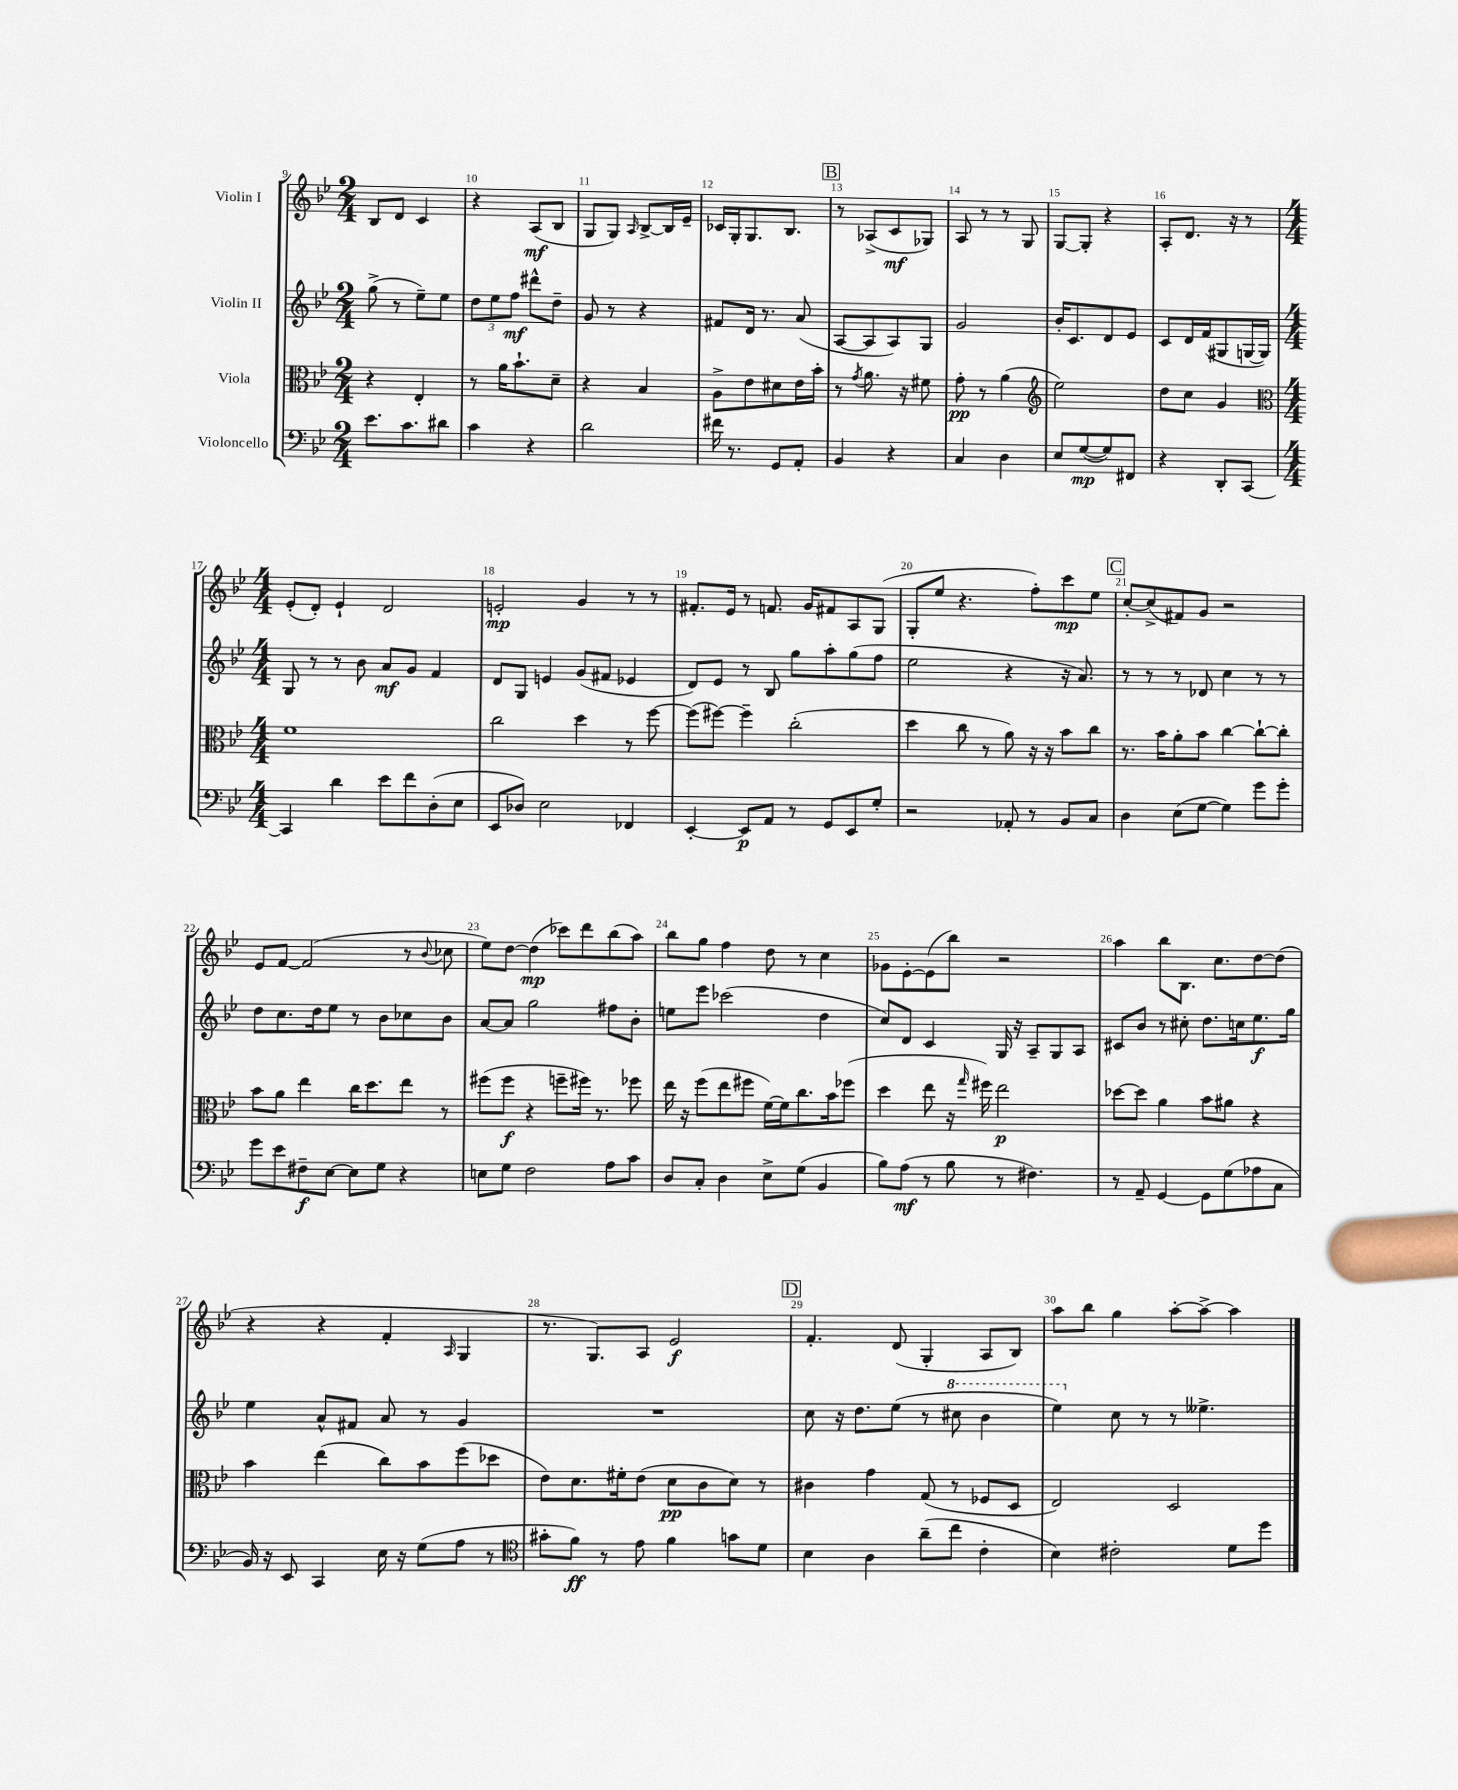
<<
\new StaffGroup <<
\new Staff = "s0" \with { instrumentName = "Violin I" } {
    \clef treble \key bes \major \numericTimeSignature \time 2/4
    \autoBeamOff bes8[ d'8] c'4 |
    r4 a8[\mf( bes8] |
    g8[ g8]) \grace { a16 } bes8[~-> bes16 ees'16]-- |
    ces'16[ g16-. g8. bes8.] |
    \mark \markup { \box "B" } r8 aes8[->( c'8\mf ges8]) |
    a8 r8 r8 g8 |
    g8[~ g8]-. r4 |
    a8[-. d'8.] r16 r8 |
    \numericTimeSignature \time 4/4 ees'8[-.( d'8]-.) ees'4-! d'2 |
    e'2-.\mp g'4 r8 r8 |
    fis'8.[-. ees'16] r8 f'8. g'16[ fis'8 a8 g8]( |
    g8[-. ees''8] r4. f''8[-.) c'''8\mp ees''8] |
    \mark \markup { \box "C" } c''8[~-. c''8->( fis'8) g'8] r2 |
    ees'8[ f'8]~ f'2( r8 \appoggiatura { bes'8 } ces''8 |
    ees''8[) d''8]~ d''4\mp( ces'''8[) d'''8 bes''8( a''8]) |
    bes''8[ g''8] f''4 d''8 r8 c''4 |
    ges'8[ ees'8~-. ees'8( bes''8]) r2 |
    a''4 bes''8[ bes8.] c''8.[ d''8~ d''8]( |
    r4 r4 f'4-. \grace { a16 } g4 |
    r8. g8.[) a8] ees'2\f |
    \mark \markup { \box "D" } f'4.-. d'8( g4-. a8[ bes8]) |
    a''8[ bes''8] g''4 a''8[~-. a''8]~-> a''4 \bar "|." |
}
\new Staff = "s1" \with { instrumentName = "Violin II" } {
    \clef treble \key bes \major \numericTimeSignature \time 2/4
    \autoBeamOff g''8->( r8 ees''8[--) ees''8] |
    \tuplet 3/2 { d''8[ ees''8 f''8]\mf } dis'''8[-^ d''8]-- |
    g'8 r8 r4 |
    fis'8[ d'16] r8. a'8( |
    \mark \markup { \box "B" } a8[~ a8 a8) g8] |
    g'2 |
    bes'16[-. c'8. d'8 ees'8] |
    c'8[ d'16 f'16( gis8 g16~ g16]) |
    \numericTimeSignature \time 4/4 g8 r8 r8 bes'8 a'8[\mf g'8] f'4 |
    d'8[ g8] e'4 g'8[( fis'8] ees'4 |
    d'8[) ees'8] r8 bes8 g''8[ a''8-. g''8( f''8] |
    ees''2 r4 r16 a'8.) |
    \mark \markup { \box "C" } r8 r8 r8 des'8 c''4 r8 r8 |
    d''8[ c''8. d''16 ees''8] r8 bes'8[ ces''8 bes'8] |
    a'8[~ a'8] g''2 fis''8[ bes'8]-. |
    e''8[ ees'''8] ces'''2( d''4 |
    c''8[) d'8] c'4 g16 r16 a8[-- g8 a8] |
    cis'8[ bes'8] r8 cis''8-. d''8.[ c''16 ees''8.\f g''16] |
    ees''4 a'8[-^ fis'8] a'8 r8 g'4 |
    R1 |
    \mark \markup { \box "D" } c''8 r16 d''8.[ ees''8]( r8 \ottava #1 cis'''8 bes''4 |
    ees'''4) \ottava #0 c''8 r8 r8 eeses''4.-> \bar "|." |
}
\new Staff = "s2" \with { instrumentName = "Viola" } {
    \clef alto \key bes \major \numericTimeSignature \time 2/4
    \autoBeamOff r4 ees4-. |
    r8 a'16[ bes'8.-! d'8]-- |
    r4 bes4 |
    a8[-> ees'8 dis'8 ees'16 bes'16]-. |
    \mark \markup { \box "B" } r8 \acciaccatura { g'8 } a'8. r16 fis'8 |
    g'8-.\pp r8 a'4( |
    \clef treble ees''2) |
    d''8[ c''8] g'4 |
    \numericTimeSignature \time 4/4 \clef alto f'1 |
    c''2 d''4 r8 f''8~ |
    f''8[( fis''8]~) fis''4-- c''2-.( |
    d''4 c''8 r8 a'8) r16 r16 bes'8[ c''8] |
    \mark \markup { \box "C" } r8. bes'16[ a'8-. bes'8] c''4~ c''8[~-! c''8]-. |
    bes'8[ a'8] ees''4 c''16[ d''8. ees''8] r8 |
    fis''8[( fis''8]\f r4 f''8[-- fis''16]) r8. fes''8 |
    ees''16 r16 f''8[( ees''8 fis''8] f'16[~) f'16 c''8. bes'16 fes''8]( |
    d''4 ees''8 r16 \grace { g''16 } fis''16) ees''2\p |
    des''8[~ des''8] a'4 bes'8[ ais'8] r4 |
    bes'4 ees''4( c''8[) bes'8 f''8( des''8] |
    ees'8[) d'8. fis'16-. ees'8]( d'8[\pp c'8 d'8]) r8 |
    \mark \markup { \box "D" } cis'4 g'4 g8( r8 fes8[ d8] |
    ees2) d2 \bar "|." |
}
\new Staff = "s3" \with { instrumentName = "Violoncello" } {
    \clef bass \key bes \major \numericTimeSignature \time 2/4
    \autoBeamOff ees'8.[ c'8. dis'8] |
    c'4 r4 |
    d'2 |
    fis'16 r8. g,8[ a,8]-. |
    \mark \markup { \box "B" } bes,4 r4 |
    c4 d4 |
    ees8[ g8~\mp( g8) fis,8] |
    r4 d,8[-. c,8]~ |
    \numericTimeSignature \time 4/4 c,4 d'4 ees'8[ f'8 d8-.( ees8] |
    ees,8[ des8]) ees2 fes,4 |
    ees,4~-. ees,8[\p a,8] r8 g,8[ ees,8 g8]-. |
    r2 aes,8-. r8 bes,8[ c8] |
    \mark \markup { \box "C" } d4 ees8[( g8]~ g4) g'8[ g'8]-. |
    g'8[ ees'8 fis8--\f ees8]~ ees8[ g8] r4 |
    e8[ g8] f2 a8[ c'8] |
    d8[ c8]-. d4 ees8[-> g8]( bes,4 |
    bes8[) a8]\mf( r8 bes8 r8 fis4.) |
    r8 a,8-- g,4~ g,8[ g8( aes8 c8] |
    bes,16) r16 ees,8 c,4 ees16 r16 g8[( a8] r8 |
    \clef tenor gis'8[-. f'8]\ff) r8 ees'8 f'4 g'8[ d'8] |
    \mark \markup { \box "D" } bes4 a4 a'8[--( c''8] c'4-. |
    bes4) cis'2-. d'8[ d''8] \bar "|." |
}
>>
>>
\layout { \context { \Score currentBarNumber = #9 \override BarNumber.break-visibility = ##(#f #t #t) barNumberVisibility = #all-bar-numbers-visible } }
